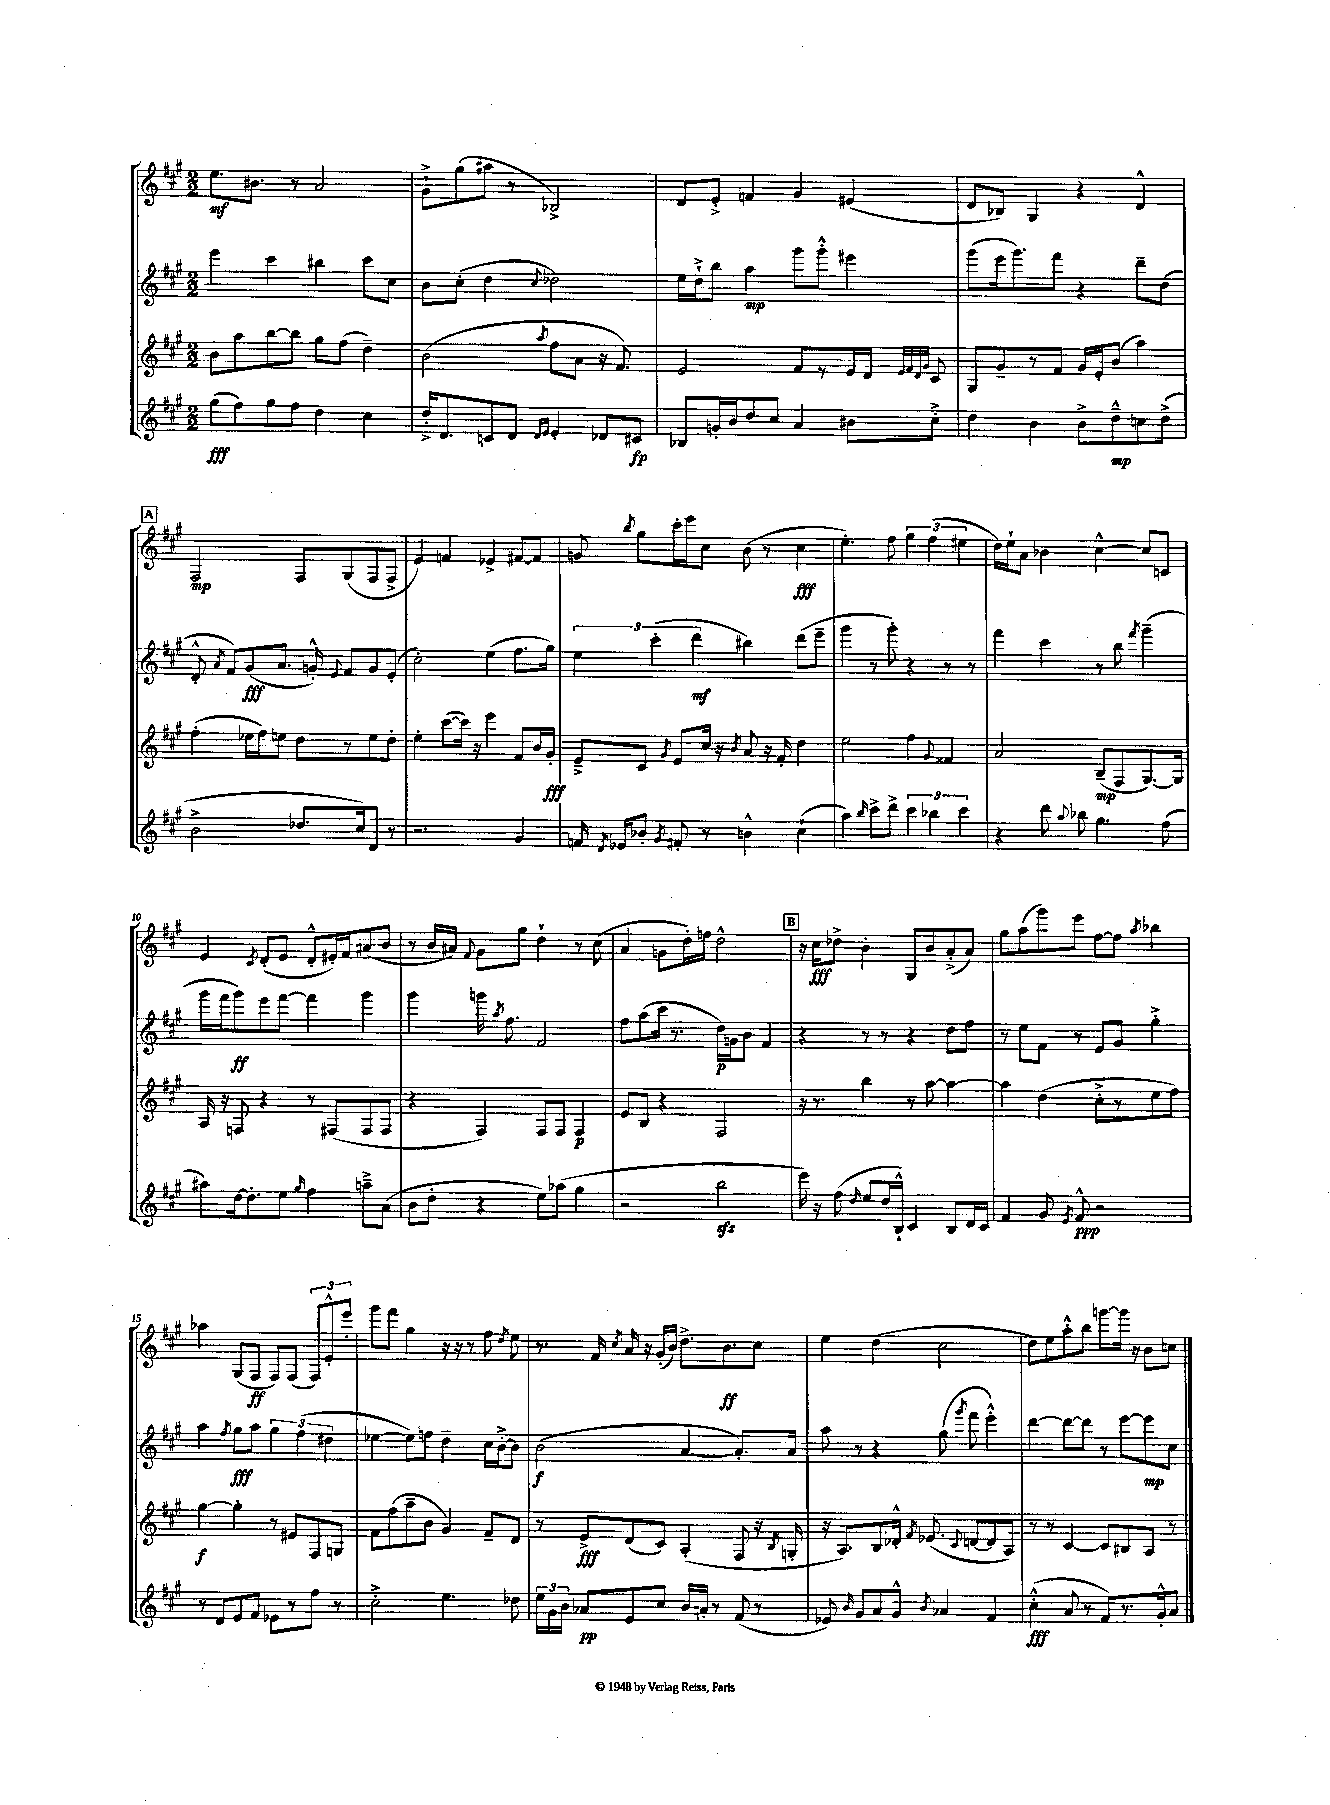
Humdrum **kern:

**kern	**kern	**kern	**kern
*staff4	*staff3	*staff2	*staff1
*clefG2	*clefG2	*clefG2	*clefG2
*k[f#c#g#]	*k[f#c#g#]	*k[f#c#g#]	*k[f#c#g#]
*M2/2	*M2/2	*M2/2	*M2/2
(8gg#\L	8b\L	4eee\	8.ee\L
8ff#\)	8aa\	.	.
.	.	.	8.b#\J
8gg#\	[8bb\	4ccc#\	.
8ff#\J	8bb\]J	.	8r
4dd\	8gg#\L	4bb#\	2a/
.	(8ff#\J	.	.
4cc#\	4dd~\)	8ccc#\L	.
.	.	8cc#\J	.
=	=	=	=
16dd'^/LK	(2b\	8b\L	8g#`^\L
8.d/	.	.	.
.	.	(8cc#'\J	(8gg#\
8c/	.	4dd\	8aa#\J
8d/J	.	.	8r
16qqd/LL	.	.	.
16qqe/JJ	8qaa/	8qqcc#/	.
4e'/	8ff#\L	2dd-\)	2B-^/)
.	8a\J	.	.
8d-/L	16r	.	.
.	8.f#/)	.	.
8c#/J	.	.	.
=	=	=	=
8B-/L	2e/	16ee\LL	8d/L
.	.	16dd`^\J	.
16g'/L	.	8bb\J	8e'^/J
16b/J	.	.	.
8dd/	.	4aa\	4f/
8cc#/J	.	.	.
4a/	8f#/L	8ggg#\L	4g#/
.	8r	8ggg#'^^\J	.
8b#\L	16e/L	4eee#\	(4e#/
.	16d/JJ	.	.
.	32qqe/LLL	.	.
.	32qqf#/	.	.
.	32qqd/	.	.
.	32qqg#/JJJ	.	.
8cc#'^\J	8c#/	.	.
=	=	=	=
4dd\	8G#/L	(8ggg#\L	8d/L
.	8g#~/	16eee\k	8B-/J)
.	.	8.ggg#\)	.
4b\	8r	.	4G#/
.	8f#/J	8fff#\J	.
8b^\L	16g#/LL	4r	4r
.	16e'/J	.	.
8dd~^^\	(8b/J	.	.
8cc\	4aa\)	8ddd~\L	4d^^/
(8dd^\J	.	(8dd\J	.
=	=	=	=
2b^\	(4ff#'\	8d'^^/	2F#/
.	.	8qa/	.
.	.	8f#/L)	.
.	16ee-\LL	(8g#/	.
.	16ff#\J)	.	.
.	8ee\J	8.a/J	.
8.dd-/L	8dd\L	.	8F#/L
.	.	16g'^^/)	.
.	.	8qqe/	.
.	8r	8f#/L	(8G#/
16cc#/k)	.	.	.
8d/J	8ee\	8g/	8F#/
8r	8dd'\J	(8e'/J	8F#^/J
=	=	=	=
2.r	4ee'\	2cc#'\)	4e/)
.	([8ccc#\L	.	4f/
.	16ccc#\]Jk)	.	.
.	16r	.	.
.	4eee\	(4ee\	4e-^/
4g#/	8f#/L	8.ff#\L	[8f#/L
.	16b/L	.	8f#/]J
.	16g#'/JJ	16gg#\Jk)	.
=	=	=	=
16f/	8e~^/L	6ee\	8g/
8qd/	.	.	.
16e-/LK	.	.	.
.	.	.	8qbb/
8b-'/J	8c#/J	.	8gg#\L
.	.	(6ccc#'\	.
8qg#/	8qg#/	.	.
8f#'/	8e/L	.	16ccc#'\L
.	.	.	16eee\J
.	.	6ddd\	.
8r	16cc#/Jk	.	8cc#\J
.	16r	.	.
.	8qb/	.	.
4b^^\	8a/	4bb#\)	(8b\
.	16r	.	8r
.	16f#'/	.	.
(4cc#`\	4dd\	(8ddd\L	4cc#\
.	.	8eee~\J	.
=	=	=	=
4aa\)	2ee\	4ggg#\	4.ee'\)
16qqbb/	.	.	.
8ccc#^\L	.	8r	.
8ddd^\J	.	8ggg#'\)	8ff#\
6ccc#\	4ff#\	4r	6gg#\
6bb-\	.	.	(6ff#\
.	8qqg#/	.	.
.	4f##/	8r	.
6ccc#\	.	.	6ee#\
.	.	8r	.
=	=	=	=
4r	2a/	4fff#\	16dd\LL)
.	.	.	16ee`\J
.	.	.	8a\J
8ddd\	.	4ccc#\	4b-\
8qqaa/	.	.	.
8bb-\	.	.	.
4.gg#\	(8B~/L	8r	[4cc#^^\
.	8F#/	8bb\	.
.	.	8qfff#/	.
.	[8.G#/)	(4ggg#~\	8cc#/]L
(8ff#\	.	.	8c/J
.	16G#/]Jk	.	.
=	=	=	=
8aa#\L)	16A/	16ggg#\LL	4e/
.	16r	16fff#\J	.
[16dd\k	8F/	8ggg#\)	.
8.dd'\]	.	.	.
.	.	.	8qc#/
.	4r	8eee\	(8d'/L
8ee\J	.	[8fff#\J	8e/J
16qqgg#/	.	.	.
4ff#\	8r	4fff#\]	8d'^^/L
.	(8F#/L	.	16e#'/L)
.	.	.	16f#/J
8aa~^\L	8F#/	4ggg#\	(8a#/
(8a\J	8F#/J	.	8b/J
=	=	=	=
8b\L	4r	4ggg#\	8r
8dd'\J	.	.	16b/LL
.	.	.	16a#/JJ)
.	.	.	8qqf#/
4r	4F#/)	16ggg\	8g#\L
.	.	8qaa/	.
.	.	8.ff#\	.
.	.	.	8gg#\J
8ee\L)	8F#/L	2f#/	4dd`\
(8aa-\J	8F#/J	.	.
4gg#\	4F#/	.	8r
.	.	.	(8cc#\
=	=	=	=
2r	8e/L	8ff#\L	4a/
.	8B/J	(8aa\	.
.	4r	16ccc#\Jk	8g\L
.	.	8.r	.
.	.	.	16dd'\L)
.	.	.	16ff\JJ
2bb\	2F#/	16dd\LL)	2dd^^\
.	.	16g\J	.
.	.	8b\J	.
.	.	4f#/	.
=	=	=	=
16eee\)	16r	4r	16r
16r	8.r	.	16cc#\LK
(8ff#\	.	.	8dd-^\J
16qqdd/	.	.	.
8ee/L	4bb\	8r	4b'\
16dd/L	.	8r	.
16B`^^/JJ)	.	.	.
4c#/	8r	4r	8G#/L
.	[8aa\	.	8b/
8B/L	4aa\_	8dd\L	(8a'^/
16d/L	.	8ff#\J	8a/J)
16c#/JJ	.	.	.
=	=	=	=
4f#/	4aa\]	8r	8gg#\L
.	.	8ee\L	(8aa\
8g#/	(4dd\	8f#\J	8ggg#\)
8qe/	.	.	.
8f#^^/	.	8r	8eee\J
2r	8cc#'^\L	8e/L	[8ff#\L
.	8r	8g#/J	8ff#\]J
.	.	.	8qaa/
.	8ee\	4gg#'^\	4bb-\
.	8ff#\J)	.	.
=	=	=	=
8r	[4gg#\	4aa\	4aa-\
8d/L	.	.	.
.	.	8qff#/	.
8e/	4gg#'\]	8gg#\L	(8G#/L
8f#/J	.	8aa\J	8F#/J
8e-\L	8r	6gg#\	8F#/L)
8r	8e#/L	.	(8F#/J
.	.	(6ff#\	.
8ff#\J	8F#/	.	12F#/L)
.	.	6dd#\	12e'^^/
8r	8G/J	.	.
.	.	.	12eee'/J
=	=	=	=
2cc#'^\	8f#\L	[4ee-\	8ggg#\L
.	(8ff#\	.	8fff#\J
.	8aa~\	8ee-\]L)	4gg#\
.	8b\J	8ff\J	.
4.ee\	4g#/)	4dd~\	16r
.	.	.	16r
.	.	.	8r
.	8f#~/L	16cc#\LL	8ff#\
.	.	[16b'^\J	.
.	.	.	8qdd/
8dd-\	8d/J	8b\]J	8ee\
=	=	=	=
24ee\LL	8r	(2b\	8.r
24g#\	.	.	.
24b\JJ	.	.	.
8a-/L	8e^/L	.	.
.	.	.	16f#/
.	.	.	8qcc#/
8e/	(8d/	.	16a/
.	.	.	16r
8cc#/J	8c#/J)	.	(16g#'/LL
.	.	.	16b/JJ)
16b/LL	(4A'/	[4a/	8.dd^\L
16a'/JJ	.	.	.
8r	.	.	.
.	.	.	8.b\
(8f#/	8F#/	8.a'/]L)	.
8r	16r	.	8cc#\J
.	8qB/	.	.
.	16G'/	16a/Jk	.
=	=	=	=
8e-/)	16r	8aa\	4ee\
.	8.A/L)	.	.
16qqb/	.	.	.
8g#/L	.	8r	.
8a/	8B/	4r	(4dd\
8g#^^/J	16d-'^^/Jk	.	.
.	8qf#/	.	.
.	(8.e-/	.	.
8qb/	.	.	.
4a-/	.	(8gg#\	2cc#\
.	8qqc#/	8qggg#/	.
.	[8d/L	8fff#\	.
4f#/	8d/]	4eee'^^\)	.
.	8A/J)	.	.
=	=	=	=
(4cc#'^^\	8r	[4ddd\	8dd\L)
.	8r	.	8ee\
8a/	[4c#/	8ddd\_L	8aa'^^\
8r	.	8ddd\]J	8bb\J
8f#/L)	8c#/]L	8r	[8ggg\L
8.r	8B#/	[8eee\L	16ggg\]Jk
.	.	.	16r
.	8A/J	8eee\]	8b\L
16g#'^^/k	.	.	.
8a/J	8r	8cc#\J	8cc\J
==	==	==	==
*-	*-	*-	*-
